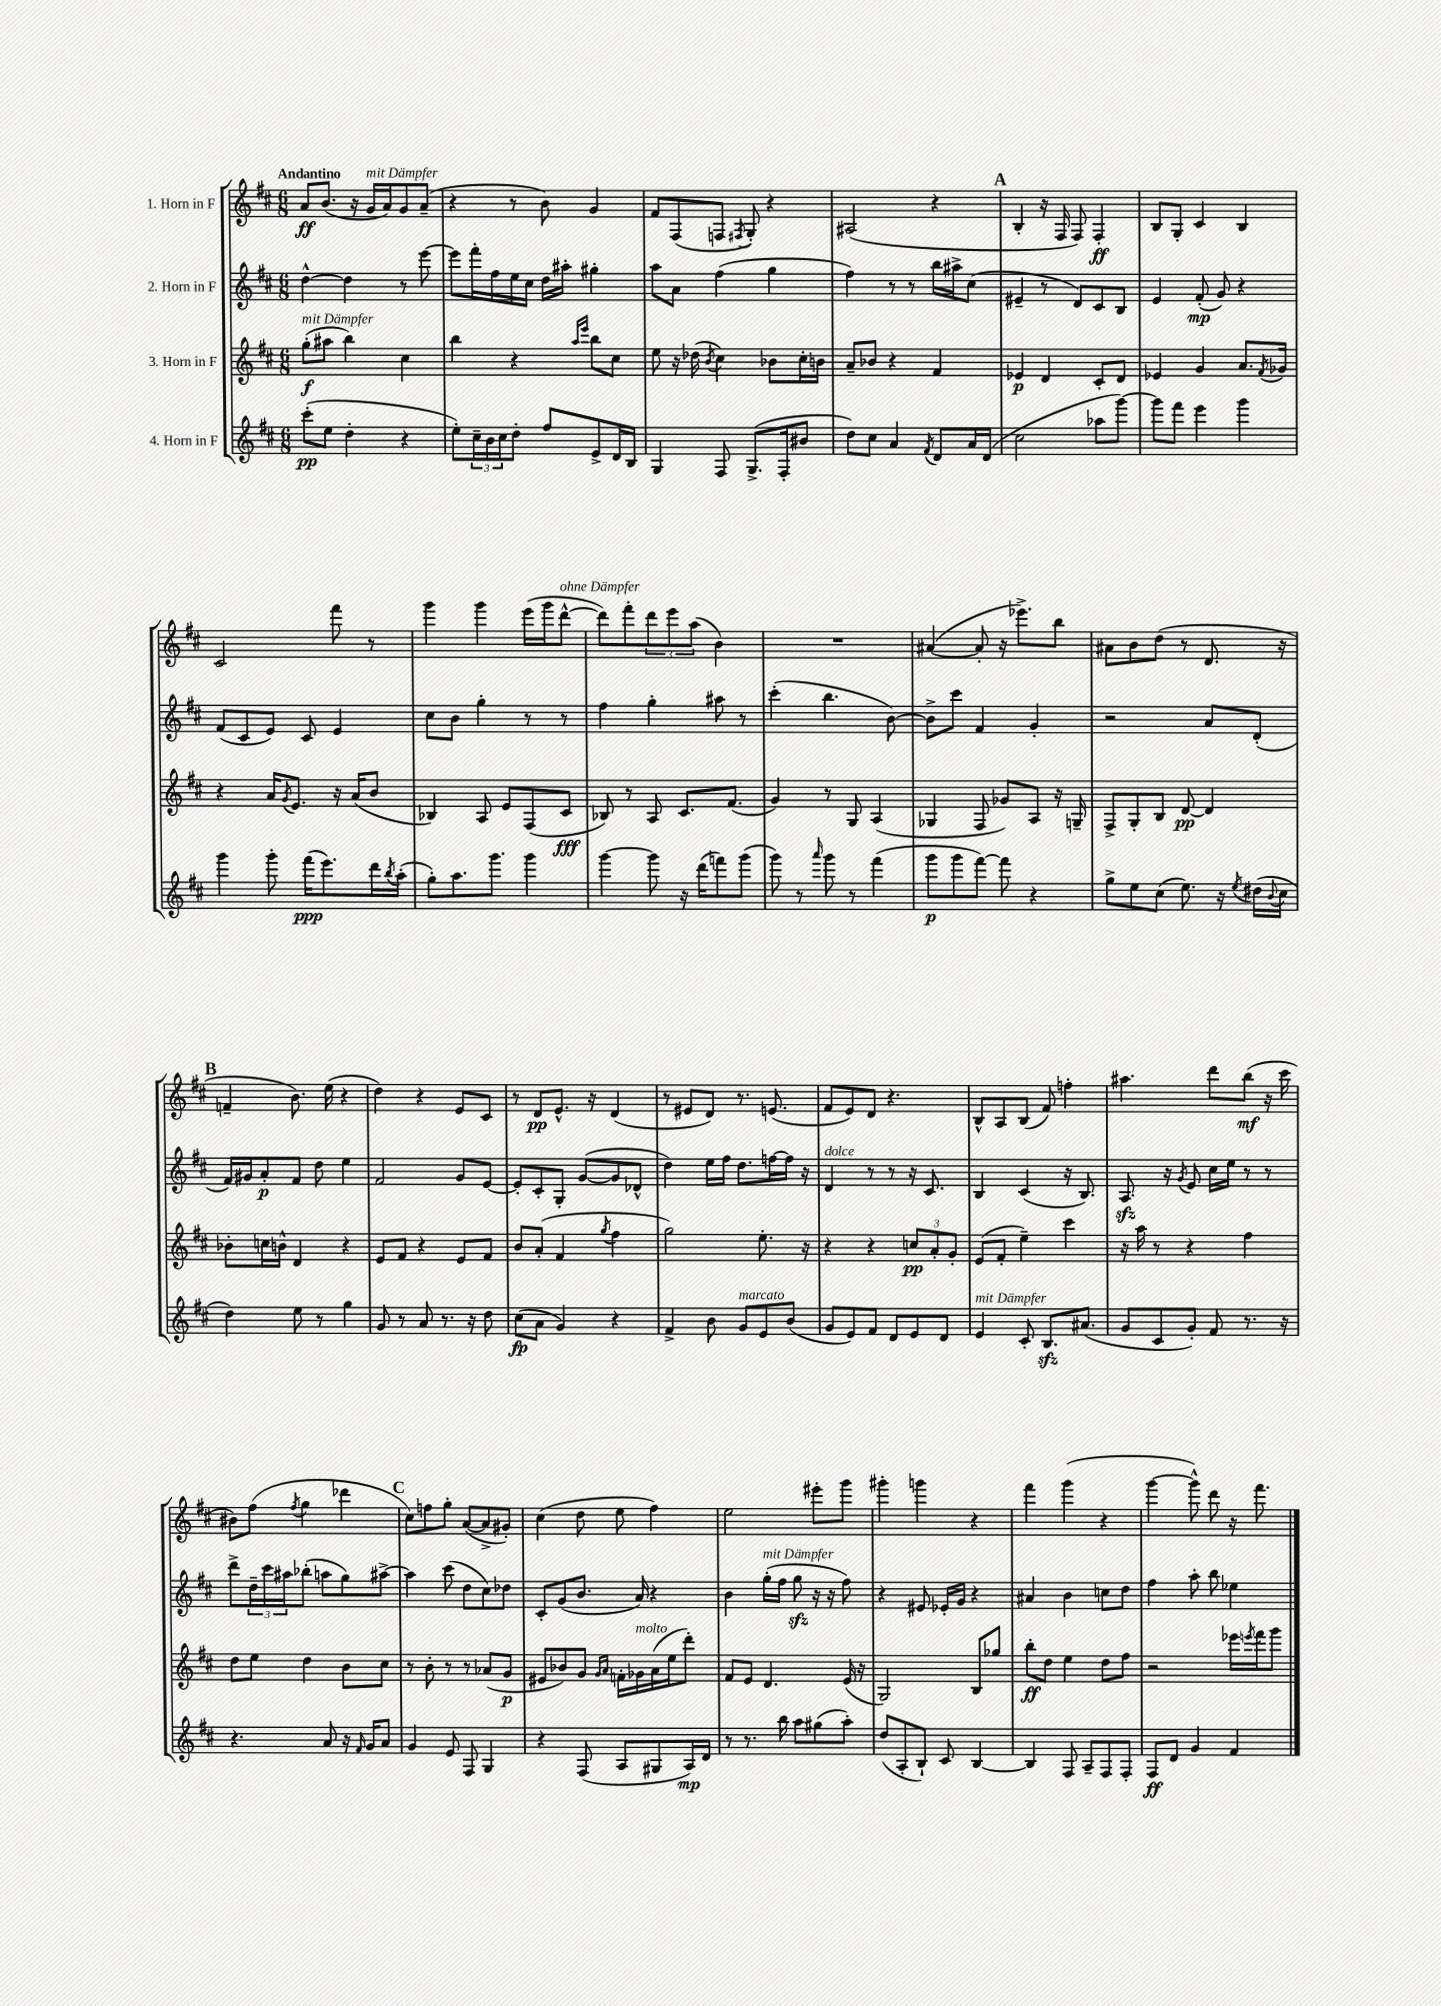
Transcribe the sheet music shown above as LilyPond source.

<<
\new StaffGroup <<
\new Staff = "s0" \with { instrumentName = "1. Horn in F" } {
    \clef treble \key d \major \numericTimeSignature \time 6/8 \tempo "Andantino"
    a'8\ff b'8.( r16 g'16^\markup { \italic "mit Dämpfer" } a'16) g'8 a'8--( |
    r4 r8 b'8) g'4 |
    fis'8 fis8( f8 \acciaccatura { fis8 } g8-.) r4 |
    ais2( r4 |
    \mark \markup { \bold "A" } b4-. r16 fis16 fis8) fis4-.\ff |
    b8 g8-. cis'4 b4 |
    cis'2 fis'''8 r8 |
    g'''4 g'''4 e'''16( g'''16 d'''8~-^^\markup { \italic "ohne Dämpfer" } |
    d'''8) fis'''8-. \tuplet 3/2 { d'''8 e'''8 a''8( } b'4) |
    R2. |
    ais'4~( ais'8-. r16 ees'''8.->) b''8 |
    ais'8 b'8 d''8( r8 d'8. r16 |
    \mark \markup { \bold "B" } f'4-- b'8.) e''16( r4 |
    d''4) r4 e'8 cis'8 |
    r8 d'8\pp e'8.-^ r16 d'4( |
    r8 eis'8 d'8) r8. e'8.( |
    fis'8 e'8) d'8 r4. |
    b8-^ a8 b8( fis'8) f''4-. |
    ais''4. d'''8 b''8\mf( r16 cis'''16 |
    bis'8) fis''8( \acciaccatura { fis''8 } g''4 des'''4 |
    \mark \markup { \bold "C" } cis''8) f''8 g''8-. a'8~( a'8-> gis'8-.) |
    cis''4( d''8 e''8 fis''4) |
    e''2 eis'''8-. g'''8 |
    gis'''4-. g'''4 r4 |
    fis'''4 g'''4( r4 |
    g'''4~ g'''8-^) d'''8 r16 fis'''8. \bar "|." |
}
\new Staff = "s1" \with { instrumentName = "2. Horn in F" } {
    \clef treble \key d \major \numericTimeSignature \time 6/8
    d''4~-^ d''4 r8 e'''8~ |
    e'''8 fis'''16-. fis''16 e''16 cis''16 d''16 ais''16-. gis''4-. |
    a''8 a'8 fis''4( g''4 |
    fis''4) r8 r8 b''16 ais''16-> cis''8( |
    \mark \markup { \bold "A" } eis'4-- r8 d'8) cis'8 b8 |
    e'4 fis'8-.\mp( g'8) r4 |
    fis'8( cis'8 e'8) cis'8 e'4 |
    cis''8 b'8 g''4-. r8 r8 |
    fis''4 g''4-. ais''8 r8 |
    cis'''4-.( b''4. b'8~) |
    b'8-> cis'''8 fis'4 g'4-. |
    r2 a'8 d'8-.( |
    \mark \markup { \bold "B" } fis'16) gis'16 a'8-.\p fis'8 d''8 e''4 |
    fis'2 g'8 e'8~ |
    e'8-. cis'8-. g8-. g'8~( g'8 des'8-^ |
    d''4) e''16 fis''16 d''8. f''16~ f''16 r16 |
    d'4^\markup { \italic "dolce" } r8 r8 r16 cis'8. |
    b4 cis'4( r16 b8.) |
    a8.\sfz r16 \acciaccatura { g'8 } e'8 cis''16 e''16 r8 r8 |
    d'''8-> \tuplet 3/2 { d''16-- cis'''16 ais''16 } bes''8-.( a''8 g''8) ais''8~-> |
    \mark \markup { \bold "C" } ais''4 cis'''8( d''8 cis''8) des''8 |
    cis'8-. g'8( b'8. a'16) r4 |
    b'4 g''16-.^\markup { \italic "mit Dämpfer" }( fis''16 g''8\sfz r16 r16 fis''8) |
    r4 eis'8 ees'16-. g'16 r4 |
    ais'4 b'4 c''8 d''8 |
    fis''4 a''8-. b''8 ees''4 \bar "|." |
}
\new Staff = "s2" \with { instrumentName = "3. Horn in F" } {
    \clef treble \key d \major \numericTimeSignature \time 6/8
    g''8-.\f^\markup { \italic "mit Dämpfer" }( ais''8 b''4) cis''4 |
    b''4 r4 \grace { a''16 e'''16 } b''8 cis''8 |
    e''8 r16 des''16( \acciaccatura { b'8 } cis''4) bes'8 cis''16-. b'16 |
    a'8-- bes'8 r4 fis'4 |
    \mark \markup { \bold "A" } ees'4\p d'4 cis'8-. d'8 |
    ees'4 g'4 a'8. \acciaccatura { fis'8 } ges'16 |
    r4 a'16 \acciaccatura { g'8 } e'8. r16 a'16( b'8 |
    bes4) a8 e'8 fis8( cis'8\fff |
    bes8) r8 a8 cis'8. fis'8.( |
    g'4) r8 g8 a4( |
    ges4 fis8 ges'8) a8 r16 g16-- |
    fis8-> g8-. b8 d'8~\pp d'4 |
    \mark \markup { \bold "B" } bes'8-. c''16 b'16-^ d'4 r4 |
    e'8 fis'8 r4 e'8 fis'8 |
    b'8 a'8-.( fis'4 \acciaccatura { g''8 } fis''4 |
    g''2) e''8.-. r16 |
    r4 r4 \tuplet 3/2 { c''8\pp a'8-. g'8-. } |
    e'8( fis'8-. e''4--) cis'''4 |
    r16 a''16 r8 r4 fis''4 |
    d''8 e''8 d''4 b'8 cis''8 |
    \mark \markup { \bold "C" } r8 b'8-. r8 r8 aes'8( g'8\p |
    eis'8 bes'8) g'8 \grace { g'16 a'16 } f'16-. ges'16^\markup { \italic "molto" } a'16( e''16 d'''8-.) |
    fis'8 e'8 d'4. e'16( r16 |
    g2) b8 ges''8 |
    b''8-.\ff d''8 e''4 d''8 fis''8 |
    r2 ees'''16 \acciaccatura { e'''8 } fis'''16 g'''8 \bar "|." |
}
\new Staff = "s3" \with { instrumentName = "4. Horn in F" } {
    \clef treble \key d \major \numericTimeSignature \time 6/8
    cis'''8-.\pp( e''8 d''4-. r4 |
    e''8-.) \tuplet 3/2 { cis''16-- b'16 cis''16 } d''8-. fis''8 e'8-> d'16 b16 |
    g4 fis8 g8.->( fis16-. bis'8 |
    d''8) cis''8 a'4 \acciaccatura { fis'8 } d'8 a'16 d'16( |
    \mark \markup { \bold "A" } cis''2 aes''8 g'''8~) |
    g'''8 fis'''8 e'''4 g'''4 |
    g'''4 g'''8-. fis'''16\ppp( e'''8.) d'''16 \acciaccatura { b''8 } a''16-.( |
    g''8-.) a''8. g'''8. g'''4 |
    g'''4~ g'''8 r16 d'''16( f'''8) g'''8( |
    g'''8) r8 \grace { a'''16 } g'''8 r8 fis'''4( |
    g'''8\p g'''8 fis'''8~) fis'''8 r4 |
    g''8-> e''8 cis''8( e''8.) r16 \acciaccatura { e''8 } dis''16( \appoggiatura { b'8 } cis''16 |
    \mark \markup { \bold "B" } d''4) e''8 r8 g''4 |
    g'8 r8 a'8 r8. r16 d''8 |
    cis''8\fp( a'8 g'4) r4 |
    fis'4-> b'8 g'8^\markup { \italic "marcato" } e'8 b'8( |
    g'8 e'8) fis'8 d'8 e'8 d'8 |
    e'4^\markup { \italic "mit Dämpfer" } cis'8-. b8.\sfz ais'8.( |
    g'8 cis'8 g'8-.) fis'8 r8. r16 |
    r4. a'8 r16 \grace { fis'16 } g'16 a'8 |
    \mark \markup { \bold "C" } g'4 e'8 fis8 g4 |
    r4 fis8( a8 gis8 a16\mp) d'16 |
    r8 r8. b''16 a''8 gis''8( a''8-.) |
    d''8( a8-. b8-!) cis'8 b4~ |
    b4 fis8 a8-- fis8 fis8-. |
    fis8\ff d'8 g'4 fis'4 \bar "|." |
}
>>
>>
\layout { \context { \Score \remove "Bar_number_engraver" } }
